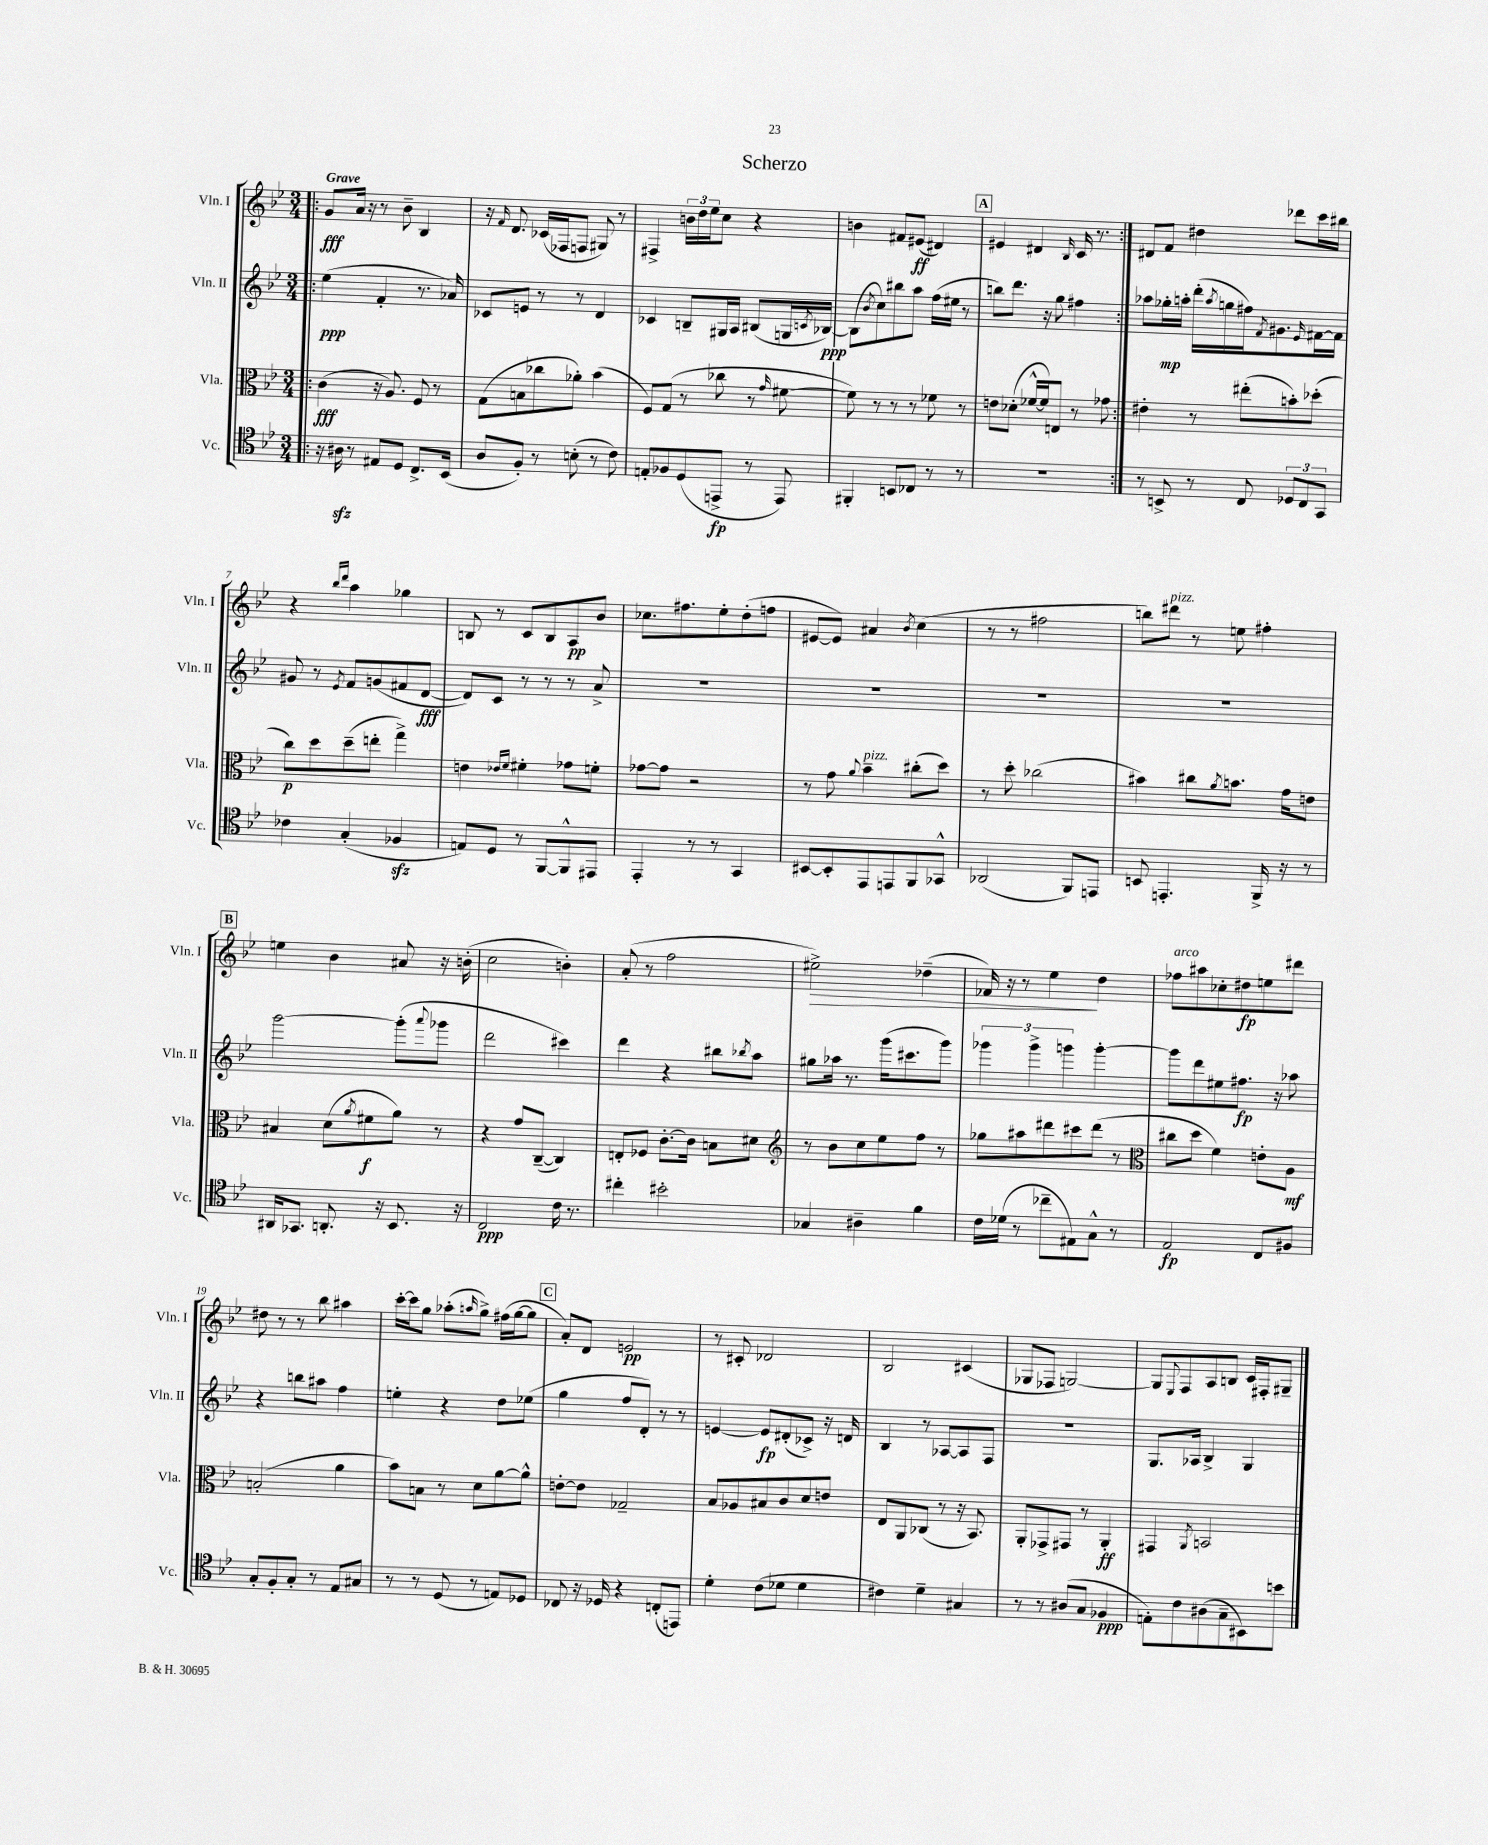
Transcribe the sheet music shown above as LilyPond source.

\header { title = "Scherzo" }
<<
\new StaffGroup <<
\new Staff = "s0" \with { instrumentName = "Vln. I" shortInstrumentName = "Vln. I" } {
    \clef treble \key bes \major \numericTimeSignature \time 3/4 \tempo "Grave"
    \repeat volta 2 { \bar ".|:" g'8\fff a'16 r16 r8 bes'8-- bes4 |
    r16 \grace { f'16 } d'8. ces'16( fes16 f8 gis8) r8 |
    fis4-> \tuplet 3/2 { b'16 d''16 ees''16 } c''8 r4 |
    b'4 fis'8 eis'8\ff( dis'4) |
    \mark \markup { \box "A" } eis'4 dis'4 \grace { bes16 } c'16 r8. | }
    dis'8 f'8 dis''4 des'''8 c'''16 bis''16 |
    r4 \grace { bes''16 d'''16 } a''4 ges''4 |
    b8 r8 c'8 b8 a8\pp bes'8 |
    ces''8. fis''8. ees''8-. d''8-.( f''8 |
    eis'8~ eis'8) ais'4 \acciaccatura { bes'8 } c''4( |
    r8 r8 fis''2 |
    b''8) dis'''8^\markup { \italic "pizz." } r8 e''8 fis''4-. |
    \mark \markup { \box "B" } e''4 bes'4 ais'8 r16 b'16-.( |
    c''2 b'4-.) |
    a'8-.( r8 f''2 |
    eis''2->\>) des''4--( |
    fes'16) r16 r8 ees''4\! d''4 |
    fes''8^\markup { \italic "arco" } ais''8 ces''8-. dis''8\fp e''8 dis'''8 |
    dis''8 r8 r8 bes''8 ais''4 |
    c'''16~-. c'''16 g''8 aes''8-.( \grace { a''16 } g''8->) fis''16( g''16~ g''8 |
    \mark \markup { \box "C" } a'8-.) d'8 e'2\pp |
    r8 cis'8-. des'2 |
    bes2 cis'4( |
    ges8 fes8 g2~) |
    g8 \appoggiatura { ees8 } f8 a8 b8 c'16 fis16-. gis8-- \bar "|." |
}
\new Staff = "s1" \with { instrumentName = "Vln. II" shortInstrumentName = "Vln. II" } {
    \clef treble \key bes \major \numericTimeSignature \time 3/4
    \repeat volta 2 { \bar ".|:" ees''4\ppp( f'4-. r8. aes'16) |
    ces'8 e'8 r8 r8 d'4 |
    ces'4 b8-- gis16 a16 bis8( g16 \acciaccatura { c'8 } bes16~\ppp) |
    bes8( \acciaccatura { bes'8 } c''8) bis''8 a''8 f''16( eis''16 r8 |
    \mark \markup { \box "A" } b''8) d'''8. r16 g''8 fis''4 | }
    aes''8 ges''16-.\mp a''16-. d'''16-.( \acciaccatura { a''8 } g''16 fis''16) \acciaccatura { f'8 } gis'8. \grace { ees'16 } fis'16~ fis'16 |
    gis'8 r8 \acciaccatura { ees'8 } f'8 g'8( fis'8 d'8~\fff |
    d'8) c'8 r8 r8 r8 a'8-> |
    R2. |
    R2. |
    R2. |
    R2. |
    \mark \markup { \box "B" } g'''2~ g'''8-.( \appoggiatura { a'''8 } ges'''8 |
    d'''2 cis'''4) |
    d'''4 r4 bis''8 \acciaccatura { bes''8 } a''8 |
    gis''8 aes''16 r8. g'''16( cis'''8. g'''8) |
    \tuplet 3/2 { ges'''4 ges'''4-> g'''4 } g'''4~-. |
    g'''8 d'''8 eis''8 fis''8.\fp r16 aes''8 |
    r4 b''8 ais''8 f''4 |
    e''4-. r4 d''8 ees''8( |
    \mark \markup { \box "C" } g''4 f''8 d'8-.) r8 r8 |
    e'4~ e'8\fp dis'8-.( ces'8->) r16 d'16 |
    bes4 r8 aes8~ aes8 f8 |
    R2. |
    g8. aes16 bes4-> g4 \bar "|." |
}
\new Staff = "s2" \with { instrumentName = "Vla." shortInstrumentName = "Vla." } {
    \clef alto \key bes \major \numericTimeSignature \time 3/4
    \repeat volta 2 { \bar ".|:" c'4\fff( r16 a8.) f8 r8 |
    g8( b8 ces''8 aes'8-.) bes'4( |
    f8) g8( r8 ces''8 r8 \grace { g'16 } fis'8~ |
    fis'8) r8 r8 r8 fes'8 r8 |
    \mark \markup { \box "A" } e'8 des'8-.( fes'16~-^ fes'16) e8 r8 ges'8 | }
    eis'4-. r8 eis''8-.( b'8-.) des''8-.( |
    c''8\p) d''8 d''8--( e''8-. g''4->) |
    e'4 \grace { ees'16 f'16 } fis'4-. ges'8 f'8-. |
    ges'8~ ges'8 r2 |
    r8 g'8 \appoggiatura { a'8 } bes'4--^\markup { \italic "pizz." } cis''8-.( d''8) |
    r8 d''8-. ces''2( |
    bis'4) cis''8 \acciaccatura { a'8 } b'8. g'16 e'8 |
    \mark \markup { \box "B" } bis4 d'8( \acciaccatura { a'8 } fis'8\f a'8) r8 |
    r4 g'8 c8~--( c4) |
    e8-. fes8 c'8.~-. c'16 b8 dis'8 |
    \clef treble r8 bes'8 c''8 ees''8 f''8 r8 |
    ges''8 ais''8 dis'''8 cis'''8 dis'''8( r8 |
    \clef alto cis''8 d''8 f'4) e'8-. a8\mf |
    b2-.( a'4 |
    bes'8) b8 r8 d'8 a'8~ a'8-^ |
    \mark \markup { \box "C" } e'8~-. e'8 ges2-- |
    bes8 aes8 bis8 c'8 d'8 e'8 |
    ees8 a,8 ces8( r8 r16 bes,8.) |
    a,8-. ges,8-> gis,8 r8 a,4-.\ff |
    gis,4 \acciaccatura { a,8 } b,2 \bar "|." |
}
\new Staff = "s3" \with { instrumentName = "Vc." shortInstrumentName = "Vc." } {
    \clef tenor \key bes \major \numericTimeSignature \time 3/4
    \repeat volta 2 { \bar ".|:" r16 ais16\sfz r8 eis8 d8 c8.-> bes,16( |
    a8 f8-.) r8 b8-.( r8 c'8) |
    e8-. fes8 d8( e,8->\fp r8 e,8) |
    fis,4-. b,8 ces8 r8 r8 |
    \mark \markup { \box "A" } R2. | }
    r8 b,8-> r8 c8 \tuplet 3/2 { des8 c8 g,8 } |
    ces'4 g4-.( fes4\sfz |
    e8) d8 r8 f,8~ f,8-^ eis,8 |
    ees,4-. r8 r8 g,4 |
    bis,8~ bis,8-. ees,8 e,8 f,8 ges,8-^ |
    aes,2( f,8) e,8 |
    b,8 e,4.-. f,16-> r16 r8 |
    \mark \markup { \box "B" } ais,16 ges,8. a,8.-. r16 bes,8. r16 |
    c2\ppp c'16 r8. |
    cis''4-. bis'2-. |
    ges4 ais4-- f'4 |
    c'16 des'16( r8 ces''8-- eis8) g8-^ r8 |
    ees2\fp c8 fis8 |
    g8-. f8-. g8-. r8 ees8 gis8 |
    r8 r8 d8( r8 e8) des8 |
    \mark \markup { \box "C" } ces8 r16 des16 r4 c8-.( e,8) |
    d'4-. c'8( des'8 des'4 |
    cis'4) d'4-- gis4 |
    r8 r8 ais8( g8 fes4\ppp |
    e8-.) c'8 ais8( g8-- bis,8) b'8 \bar "|." |
}
>>
>>
